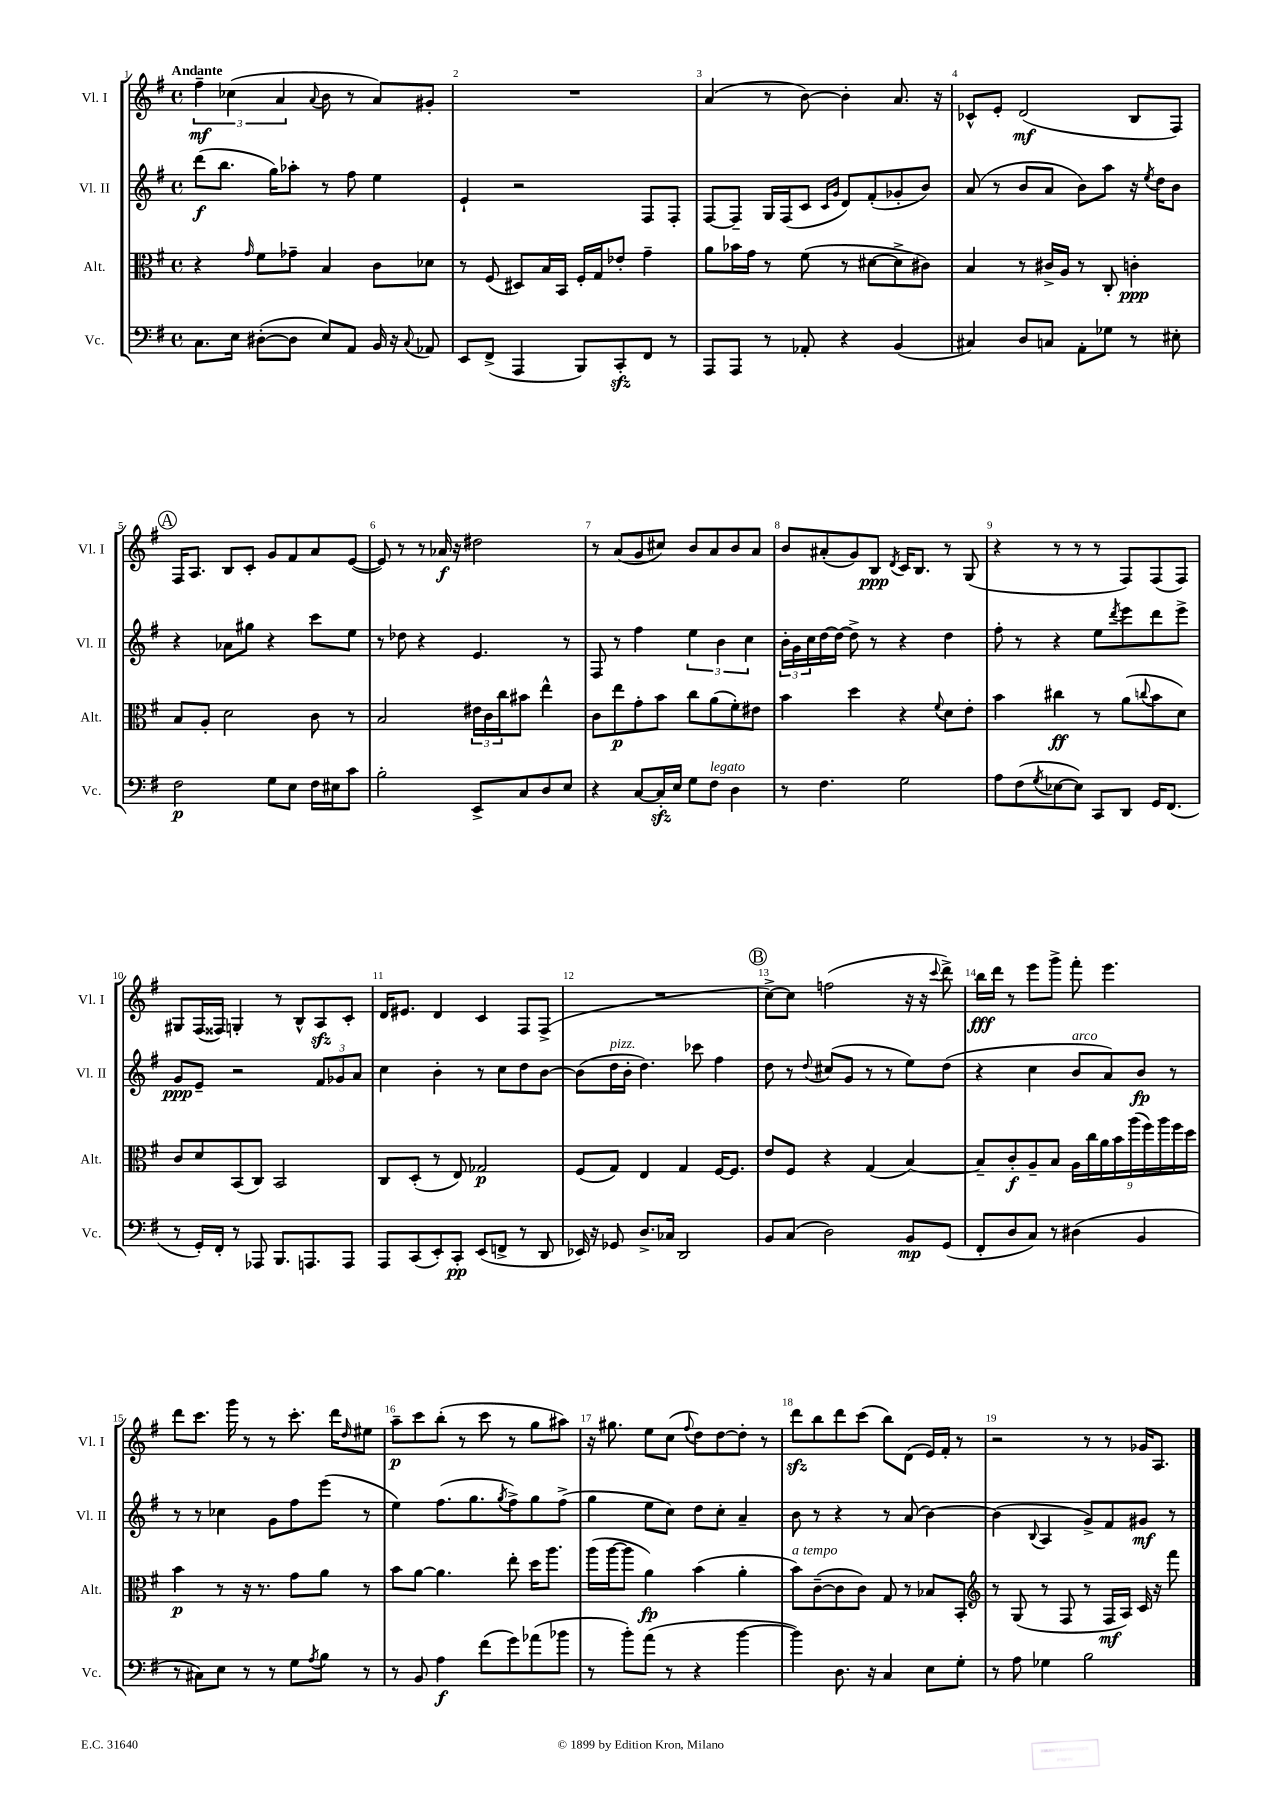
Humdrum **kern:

**kern	**kern	**kern	**kern
*staff4	*staff3	*staff2	*staff1
*clefF4	*clefC3	*clefG2	*clefG2
*k[f#]	*k[f#]	*k[f#]	*k[f#]
*M4/4	*M4/4	*M4/4	*M4/4
*met(c)	*met(c)	*met(c)	*met(c)
8.C	4r	(8ddd	6ff#~
.	.	8.bb	.
.	.	.	(6cc-
16E	.	.	.
.	16qqg	.	.
([8D#'	8f#	.	.
.	.	16gg)	.
.	.	.	6a
8D#]	8g-~	8aa-'	.
.	.	.	8qqa
8E)	4B	8r	8b
8AA	.	8ff#	8r
16BB	8c	4ee	8a)
16r	.	.	.
8qqC	.	.	.
8AA-	8d-	.	8g#'
=	=	=	=
8EE	8r	4e`	1r
(8FF#^	(8F#	.	.
4AAA	8D#)	2r	.
.	16B	.	.
.	16BB	.	.
8BBB)	16F#'	.	.
.	16G	.	.
8CC'	8e-'	.	.
8FF#	4g~	8F#	.
8r	.	8F#'	.
=	=	=	=
8AAA	8a	[8F#	(4a
8AAA	16b-	8F#~]	.
.	16g	.	.
8r	8r	16G	8r
.	.	(16F#	.
8AA-'	(8f#	8c	[8b)
.	.	16qqc	.
.	.	16qqg	.
4r	8r	8d)	4b']
.	[8d#	(8f#'	.
(4BB	8d#^]	8g-'	8.a
.	8c#)	8b)	.
.	.	.	16r
=	=	=	=
4C#)	4B	(8a	8c-^^
.	.	8r	8e'
8D	8r	8b	(2d
8C	16c#^	8a	.
.	16A	.	.
8AA'	8r	8b)	.
8G-	8C'	8aa	.
8r	4c'	16r	8B
.	.	8qee	.
.	.	16dd	.
8E#'	.	8b	8F#)
=	=	=	=
2F#	8B	4r	16F#
.	.	.	8.A
.	8A'	.	.
.	2d	8a-	8B
.	.	8gg#	8c'
8G	.	4r	8g
8E	.	.	8f#
16F#	8c	8ccc	8a
16E#	.	.	.
8c	8r	8ee	([8e
=	=	=	=
2B'	2B	8r	8e])
.	.	8dd-	8r
.	.	4r	8r
.	.	.	16a-
.	.	.	16r
8EE^	24e#	4.e	2dd#
.	24c	.	.
.	24cc	.	.
8C	8b#	.	.
8D	4ee^^	.	.
8E	.	8r	.
=	=	=	=
4r	8c	8F#	8r
.	8ee	8r	(8a
[8C	8g'	4ff#	8g
16C']	8b	.	8cc#)
16E	.	.	.
8G	8cc	6ee	8b
8F#	(8a	.	8a
.	.	6b	.
4D	8f#')	.	8b
.	.	6cc	.
.	8e#	.	8a
=	=	=	=
8r	4b	24b'	8b
.	.	24g	.
.	.	24cc	.
4.F#	.	[16dd	(8a#'
.	.	16dd_	.
.	4dd	8dd^]	8g)
.	.	8r	8B
.	.	.	8qd
2G	4r	4r	16c
.	.	.	8.B
.	8qqf#	.	.
.	8d	4dd	8r
.	8e'	.	(8G
=	=	=	=
8A	4b	8ff#'	4r
(8F#	.	8r	.
8qG	.	.	.
[8E-	4cc#	4r	8r
8E-])	.	.	8r
8CC	8r	8ee	8r
.	.	8qddd	.
8DD	(8a	8eee	8F#)
.	8qqcc	.	.
16GG	8b	8ddd	(8F#
(8.FF#	.	.	.
.	8d)	8eee^	8F#)
=	=	=	=
8r	8c	8g	8G#
16GG')	8d	8e~	(16F#
16FF#'	.	.	16F##)
8r	(8BB	2r	4G'
8AAA-	8C)	.	.
8.BBB	2BB	.	8r
.	.	.	8B^^
8.AAA	.	.	.
.	.	12f#	8A
.	.	12g-	.
8AAA	.	.	8c'
.	.	12a	.
=	=	=	=
8AAA	8C	4cc	16d
.	.	.	8.e#
(8CC	(8D'	.	.
8EE')	8r	4b'	4d
8CC'	8E)	.	.
(8EE	2G-	8r	4c
8FF^	.	8cc	.
8r	.	8dd	8F#
8DD	.	[8b	(8F#^
=	=	=	=
16EE-)	(8F#	(8b]	1r
16r	.	.	.
8GG-	8G)	16dd	.
.	.	16b'	.
8.D^	4E	4.dd)	.
16C-	.	.	.
2DD	4G	.	.
.	.	8ccc-	.
.	[16F#	4ff#	.
.	8.F#]	.	.
=	=	=	=
8BB	8e	8dd	[8cc^)
(8C	8F#	8r	8cc]
.	.	8qqdd	.
2D)	4r	(8cc#	(2ff
.	.	8g	.
.	(4G	8r	.
.	.	8r	.
8BB	[4B)	8ee)	16r
.	.	.	16r
.	.	.	8qqccc
(8GG	.	(8dd	8ddd^)
=	=	=	=
8FF#'	8B~]	4r	16bb
.	.	.	16ddd
8D	8c'	.	8r
8C)	8A~	4cc	8eee
8r	8B	.	8ggg^
(4D#	18A	8b	8fff#'
.	18cc	.	.
.	18a	.	.
.	.	8a)	4.eee
.	18b	.	.
.	(18aa	.	.
4BB	.	8b	.
.	18ff#)	.	.
.	18aa	.	.
.	.	8r	.
.	18ff#	.	.
.	18dd	.	.
=	=	=	=
8r	4b	8r	8ddd
8C#)	.	8r	8.ccc
8E	8r	4cc-	.
.	.	.	16ggg
8r	16r	.	8r
.	8.r	.	.
8r	.	8g	8r
8G	8g	8ff#	8.ccc'
8qA	.	.	.
8B	8a	(8eee	.
.	.	.	16ddd
.	.	.	16qqdd
8r	8r	8r	8ee#
=	=	=	=
8r	8b	4ee)	8aa~
8BB	[8a	.	8ccc
4A	4.a]	(8.ff#	(8bb'
.	.	.	8r
.	.	8.gg	.
(8f#	.	.	8ccc
.	.	8qgg	.
8g)	8ee'	8ff#^)	8r
(8a-	16dd	8gg	8gg
.	8.aa	.	.
8b-	.	(8ff#^	8aa#)
=	=	=	=
8r	(16aa	4gg	16r
.	[16aa	.	8.gg#
8b')	8aa]	.	.
(8a	4a)	8ee	8ee
8r	.	8cc)	(8cc
.	.	.	8qqff#
4r	(4b	8dd	8dd)
.	.	8cc'	[8dd
[4b	4a'	4a~	8dd']
.	.	.	8r
=	=	=	=
4b])	8b)	8b	8ddd
.	([8c~	8r	8bb
8.D	8c]	4r	8ddd
.	8c)	.	(8ccc
16r	.	.	.
4C	8G	8r	8bb)
.	8r	(8a	(8d
8E	8B-	[4b)	16e)
.	.	.	16f#'
8G'	8BB'	.	8r
=	=	=	=
*	*clefG2	*	*
8r	8r	(4b]	2r
8A	(8G	.	.
.	.	8qqB	.
4G-	8r	4A	.
.	8F#	.	.
2B	8r	8g^)	8r
.	16F#	8f#	8r
.	16A)	.	.
.	16c	8g#	16g-
.	16r	.	8.A
.	8fff#	8r	.
==	==	==	==
*-	*-	*-	*-
